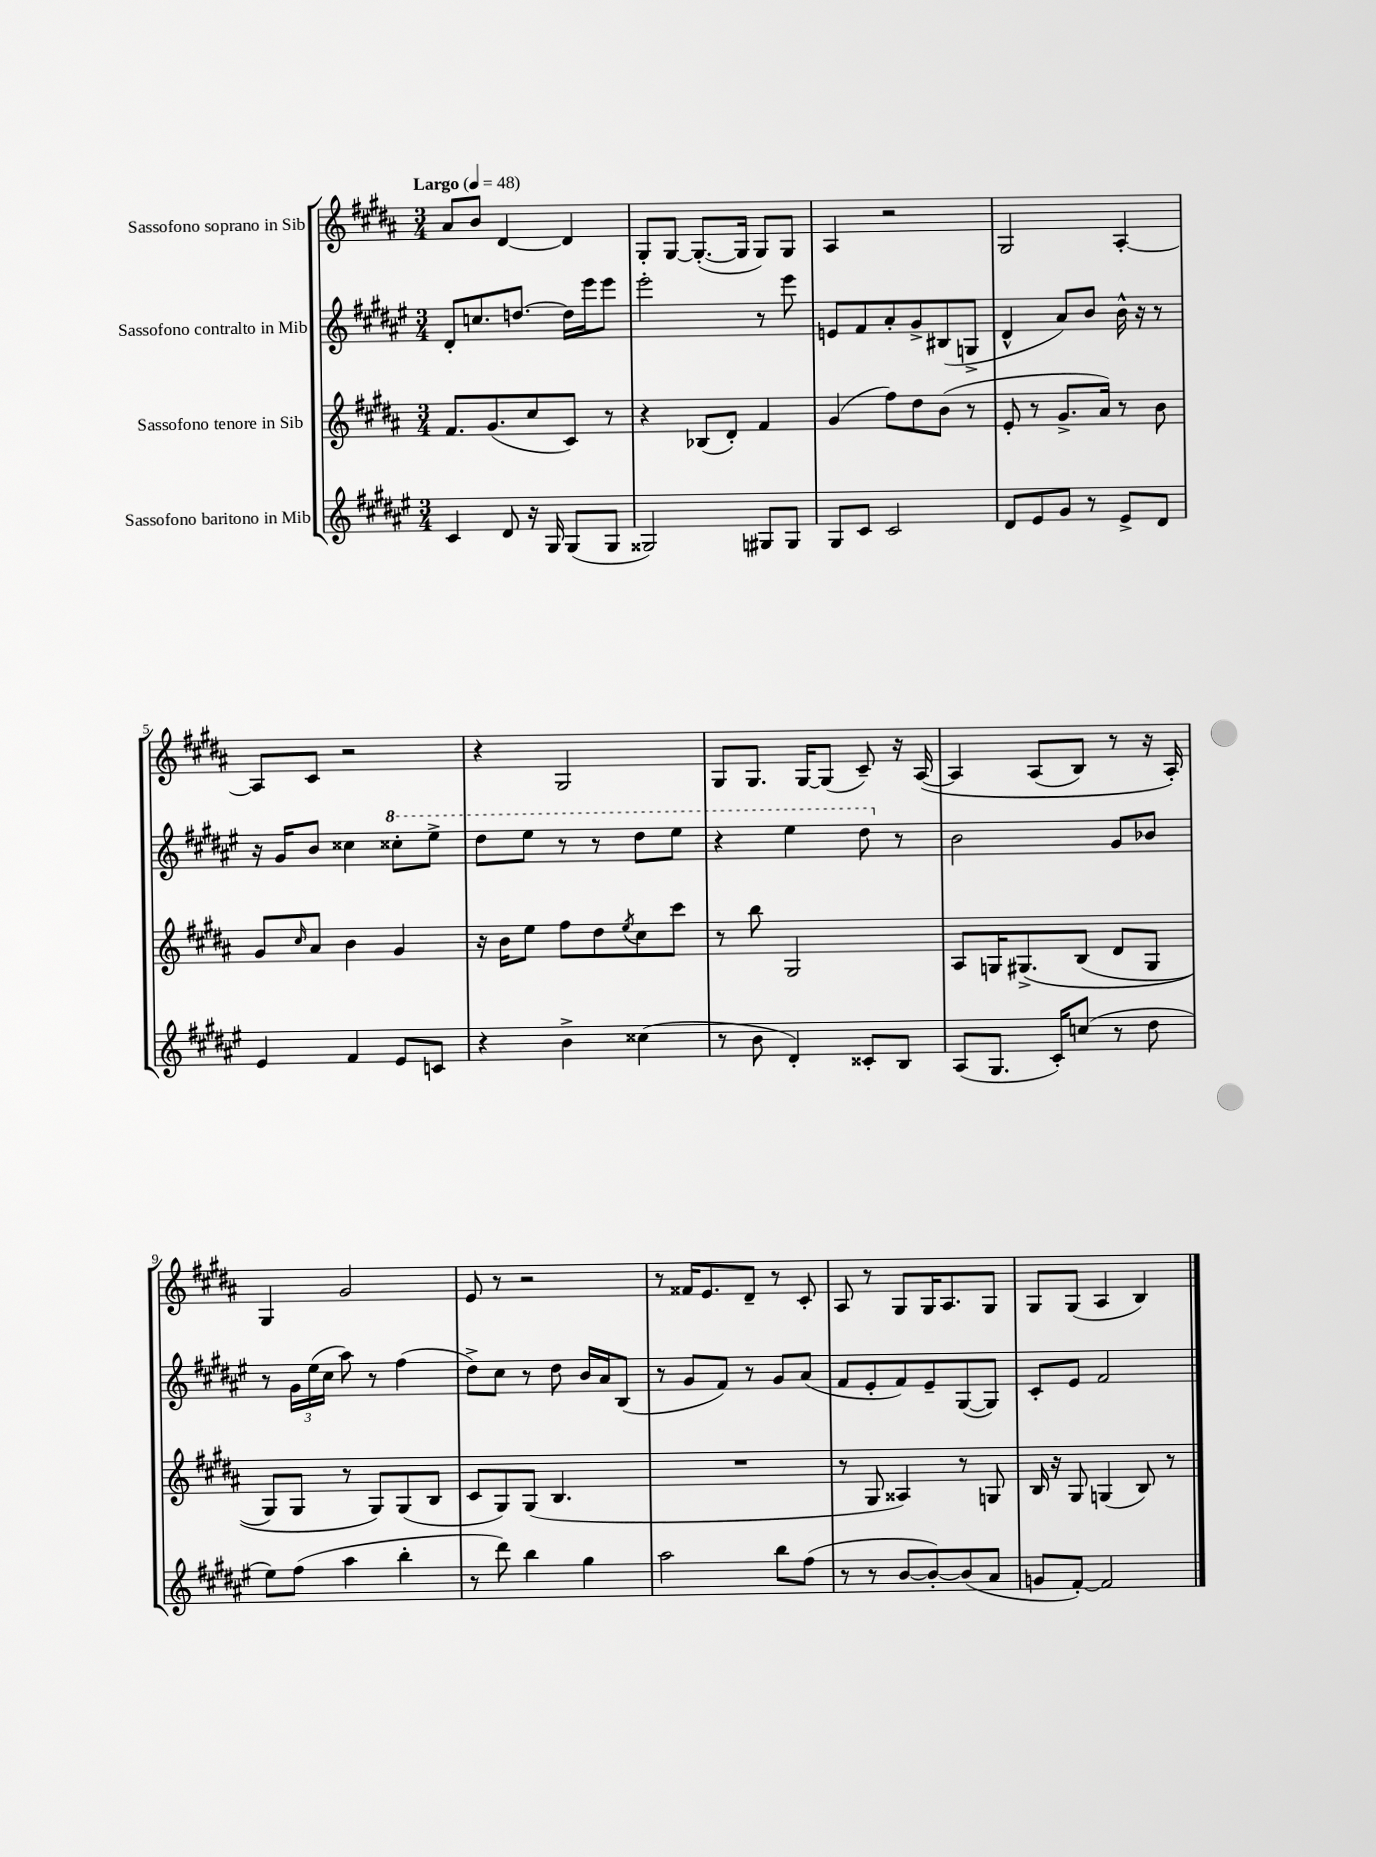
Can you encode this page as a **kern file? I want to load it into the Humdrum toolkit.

**kern	**kern	**kern	**kern
*part4	*part3	*part2	*part1
*staff4	*staff3	*staff2	*staff1
*I"Sassofono baritono in Mib	*I"Sassofono tenore in Sib	*I"Sassofono contralto in Mib	*I"Sassofono soprano in Sib
*clefG2	*clefG2	*clefG2	*clefG2
*k[f#c#g#d#a#e#]	*k[f#c#g#d#a#]	*k[f#c#g#d#a#e#]	*k[f#c#g#d#a#]
*M3/4	*M3/4	*M3/4	*M3/4
*MM48	*MM48	*MM48	*MM48
=1	=1	=1	=1
!	!	!	!LO:TX:a:B:t=Largo
4c#/	8.f#/L	8d#'/L	8a#/L
.	.	8.ccn/	8b/J
.	(8.g#/	.	.
8d#/	.	.	[4d#/
.	.	[8.ddn/J	.
16r	8cc#/	.	.
16G#/	.	.	.
(8G#/L	8c#/J)	16dd\LL]	4d#/]
.	.	16eee#\J	.
8G#/J	8r	8eee#\J	.
=2	=2	=2	=2
2G##X/)	4r	2eee#'\	8G#'/L
.	.	.	[8G#/J
.	(8B-X/L	.	(8.G#'/L_
.	8d#'/J)	.	.
.	.	.	16G#/Jk]
8G#X/L	4f#/	8r	8G#/L)
8G#/J	.	8eee#\	8G#/J
=3	=3	=3	=3
8G#/L	(4g#/	8en/L	4A#/
8c#/J	.	8f#/	.
2c#/	8ff#\L)	8a#'/	2r
.	8dd#\	8g#^/	.
.	(8b\J	(8B#X/	.
.	8r	8Gn^/J	.
=4	=4	=4	=4
8d#/L	8e'/	4d#^^/	2G#/
8e#/	8r	.	.
8g#/J	8.g#^/L	8a#/L)	.
8r	.	8b/J	.
.	16a#/Jk)	.	.
8e#^/L	8r	16b^^\	[4A#'/
.	.	16r	.
8d#/J	8b\	8r	.
!!LO:LB:g=z
=5	=5	=5	=5
4e#/	8g#/L	16r	8A#/L]
.	.	16g#/KL	.
.	16qqcc#/	.	.
.	8a#/J	8b/J	8c#/J
4f#/	4b\	4cc##X\	2r
*	*	*8va	*
8e#/L	4g#/	8ccc##X'\L	.
8cn/J	.	8eee#^\J	.
=6	=6	=6	=6
4r	16r	8ddd#\L	4r
.	16b\KL	.	.
.	8ee\J	8eee#\J	.
4b^\	8ff#\L	8r	2G#/
.	8dd#\	8r	.
.	8qee/	.	.
(4cc##X\	8cc#\	8ddd#\L	.
.	8ccc#\J	8eee#\J	.
=7	=7	=7	=7
8r	8r	4r	8G#/L
8b\	8bb\	.	8.G#/J
4d#'/)	2G#/	4eee#\	.
.	.	.	[16G#/KL
.	.	.	(8G#/J]
8c##X'/L	.	8ddd#\	8c#~/)
*	*	*X8va	*
8B/J	.	8r	16r
.	.	.	([16A#/
=8	=8	=8	=8
(8A#/L	8A#/L	2b\	4A#/]
8.G#/J	16Gn/K	.	.
.	(8.G#X^/	.	.
.	.	.	(8A#/L
16c#'/KL)	.	.	.
(8ccn/J	(8B/J	.	8B/J)
8r	8d#/L	8g#/L	8r
8dd#\	8G#/J	8b-X/J	16r
.	.	.	16A#'/)
!!LO:LB:g=z
=9	=9	=9	=9
8ee#\L)	8G#/L)	8r	4G#/
(8ff#\J	8G#/J	24g#\LL	.
.	.	(24ee#\	.
.	.	24cc#\JJ	.
4aa#\	8r	8aa#\)	2g#/
.	8G#/L)	8r	.
4bb'\	(8G#/	(4ff#\	.
.	8B/J	.	.
=10	=10	=10	=10
8r	8c#/L	8dd#^\L)	8e/
8ddd#\)	8G#/)	8cc#\J	8r
4bb\	(8G#/J	8r	2r
.	4.B/	8dd#\	.
4gg#\	.	16b/LL	.
.	.	16a#/J	.
.	.	(8B/J	.
=11	=11	=11	=11
2aa#\	2.r	8r	8r
.	.	8g#/L	16f##X/KL
.	.	.	8.e/
.	.	8f#/J)	.
.	.	8r	8d#~/J
8bb\L	.	8g#/L	8r
(8ff#\J	.	(8a#/J	8c#'/
=12	=12	=12	=12
8r	8r	8f#/L	8A#/
8r	8G#/	8e#'/	8r
[8b/L	4A##X/)	8f#/)	8G#/L
8b'/_)	.	8e#~/	16G#/K
.	.	.	8.A#/
(8b/]	8r	([8G#/	.
8a#/J	8Gn/	8G#/J])	8G#/J
=13	=13	=13	=13
8gn/L	16B/	8c#'/L	8G#/L
.	16r	.	.
[8f#'/J)	8G#/	8e#/J	(8G#/J
2f#/]	(4Gn/	2f#/	4A#/
.	8B/)	.	4B/)
.	8r	.	.
==	==	==	==
*-	*-	*-	*-
